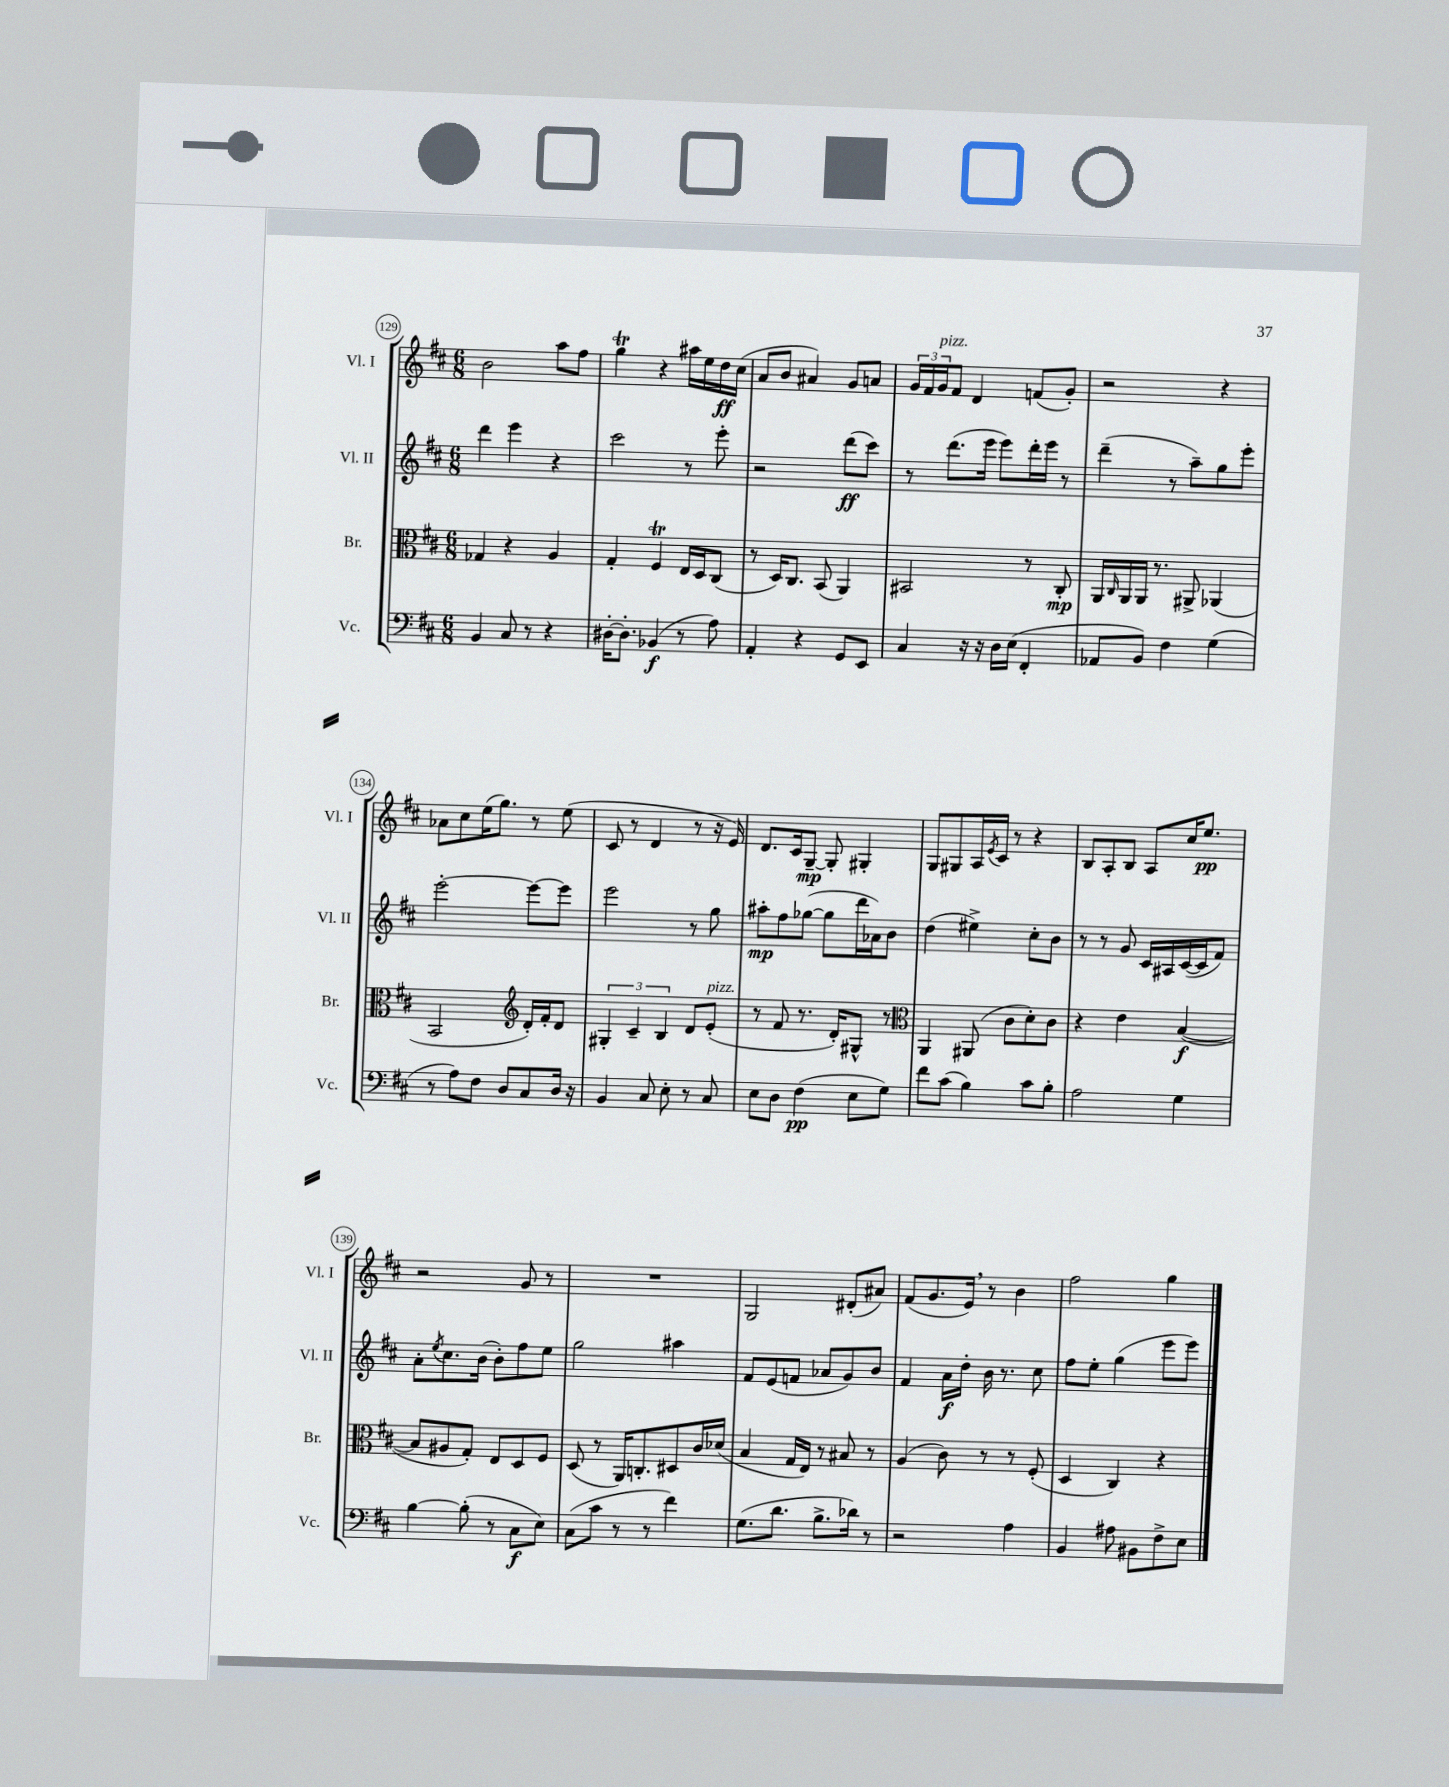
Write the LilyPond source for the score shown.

<<
\new StaffGroup <<
\new Staff = "s0" \with { instrumentName = "Vl. I" shortInstrumentName = "Vl. I" } {
    \clef treble \key d \major \numericTimeSignature \time 6/8
    b'2 a''8 fis''8 |
    g''4\trill r4 ais''16 e''16 d''16\ff cis''16( |
    a'8 b'8 ais'4) g'8 a'8 |
    \tuplet 3/2 { g'16 fis'16 g'16^\markup { \italic "pizz." } } fis'8 d'4 f'8( g'8-.) |
    r2 r4 |
    aes'8 cis''8 e''16( g''8.) r8 e''8( |
    cis'8 r8 d'4 r8 r16 e'16) |
    d'8. cis'16 g8~--\mp g8-. gis4-. |
    g8 gis8 a16 \acciaccatura { e'8 } cis'16 r8 r4 |
    b8 a8-. b8 a8 cis''16 e''8.\pp |
    r2 g'8 r8 |
    R2. |
    g2 dis'8-.( ais'8) |
    fis'8( g'8. e'16) \breathe r8 b'4 |
    fis''2 g''4 \bar "|." |
}
\new Staff = "s1" \with { instrumentName = "Vl. II" shortInstrumentName = "Vl. II" } {
    \clef treble \key d \major \numericTimeSignature \time 6/8
    d'''4 e'''4 r4 |
    cis'''2 r8 e'''8-. |
    r2 d'''8\ff( cis'''8) |
    r8 d'''8.( e'''16 e'''8) d'''16-. e'''16 r8 |
    d'''4--( r8 a''8--) g''8 e'''8-. |
    e'''2~-. e'''8~ e'''8 |
    e'''2 r8 g''8 |
    ais''8-.\mp fis''8 ges''8~( ges''8 d'''16 aes'16) b'8 |
    d''4( eis''4->) cis''8-. b'8 |
    r8 r8 g'8 cis'16 ais16 cis'16~( cis'16 fis'8) |
    a'8-. \acciaccatura { e''8 } cis''8. b'16( b'8-.) fis''8 e''8 |
    g''2 ais''4 |
    fis'8 e'8( f'8 aes'8 g'8) b'8 |
    fis'4 a'16\f d''16-. b'16 r8. cis''8 |
    fis''8 e''8-. g''4( e'''8 e'''8) \bar "|." |
}
\new Staff = "s2" \with { instrumentName = "Br." shortInstrumentName = "Br." } {
    \clef alto \key d \major \numericTimeSignature \time 6/8
    ges4 r4 a4 |
    g4-. fis4\trill e16 d16 cis8( |
    r8 d16) cis8. b,8( a,4) |
    bis,2 r8 cis8-.\mp |
    a,16 \grace { cis16 } a,16 a,16 r8. ais,8-> aes,4( |
    b,2 \clef treble d'16-.) fis'16-. d'8 |
    \tuplet 3/2 { gis4-. cis'4-- b4 } d'8 e'8-.^\markup { \italic "pizz." }( |
    r8 fis'8 r8. d'16-.) gis8-^ r8 |
    \clef alto a,4 ais,8( cis'8 d'8-.) cis'8 |
    r4 e'4 b4~\f( |
    b8 ais8 g8-.) e8 d8 fis8 |
    d8( r8 a,16) c8.-. dis8 cis'16 des'16( |
    b4 g16 e16) r8 bis8 r8 |
    a4( cis'8) r8 r8 fis8-.( |
    d4 cis4) r4 \bar "|." |
}
\new Staff = "s3" \with { instrumentName = "Vc." shortInstrumentName = "Vc." } {
    \clef bass \key d \major \numericTimeSignature \time 6/8
    b,4 cis8 r8 r4 |
    dis16~-. dis8.-. bes,4\f( r8 a8) |
    a,4-. r4 g,8 e,8 |
    cis4 r16 r16 d16 e16( fis,4-. |
    aes,8 b,8) fis4 g4( |
    r8 a8) fis8 d8 cis8 d16 r16 |
    b,4 cis8 e8-. r8 cis8 |
    e8 d8 fis4\pp( e8 g8) |
    fis'8 cis'8( b4) cis'8 b8-. |
    a2 g4 |
    b4~ b8-.( r8 cis8\f e8) |
    cis8( cis'8 r8 r8 fis'4) |
    g8.( d'8. b8.-> des'16) r8 |
    r2 a4 |
    b,4 ais8 bis,8 fis8-> e8 \bar "|." |
}
>>
>>
\layout { \context { \Score currentBarNumber = #129 \override BarNumber.stencil = #(make-stencil-circler 0.1 0.3 ly:text-interface::print) } }
